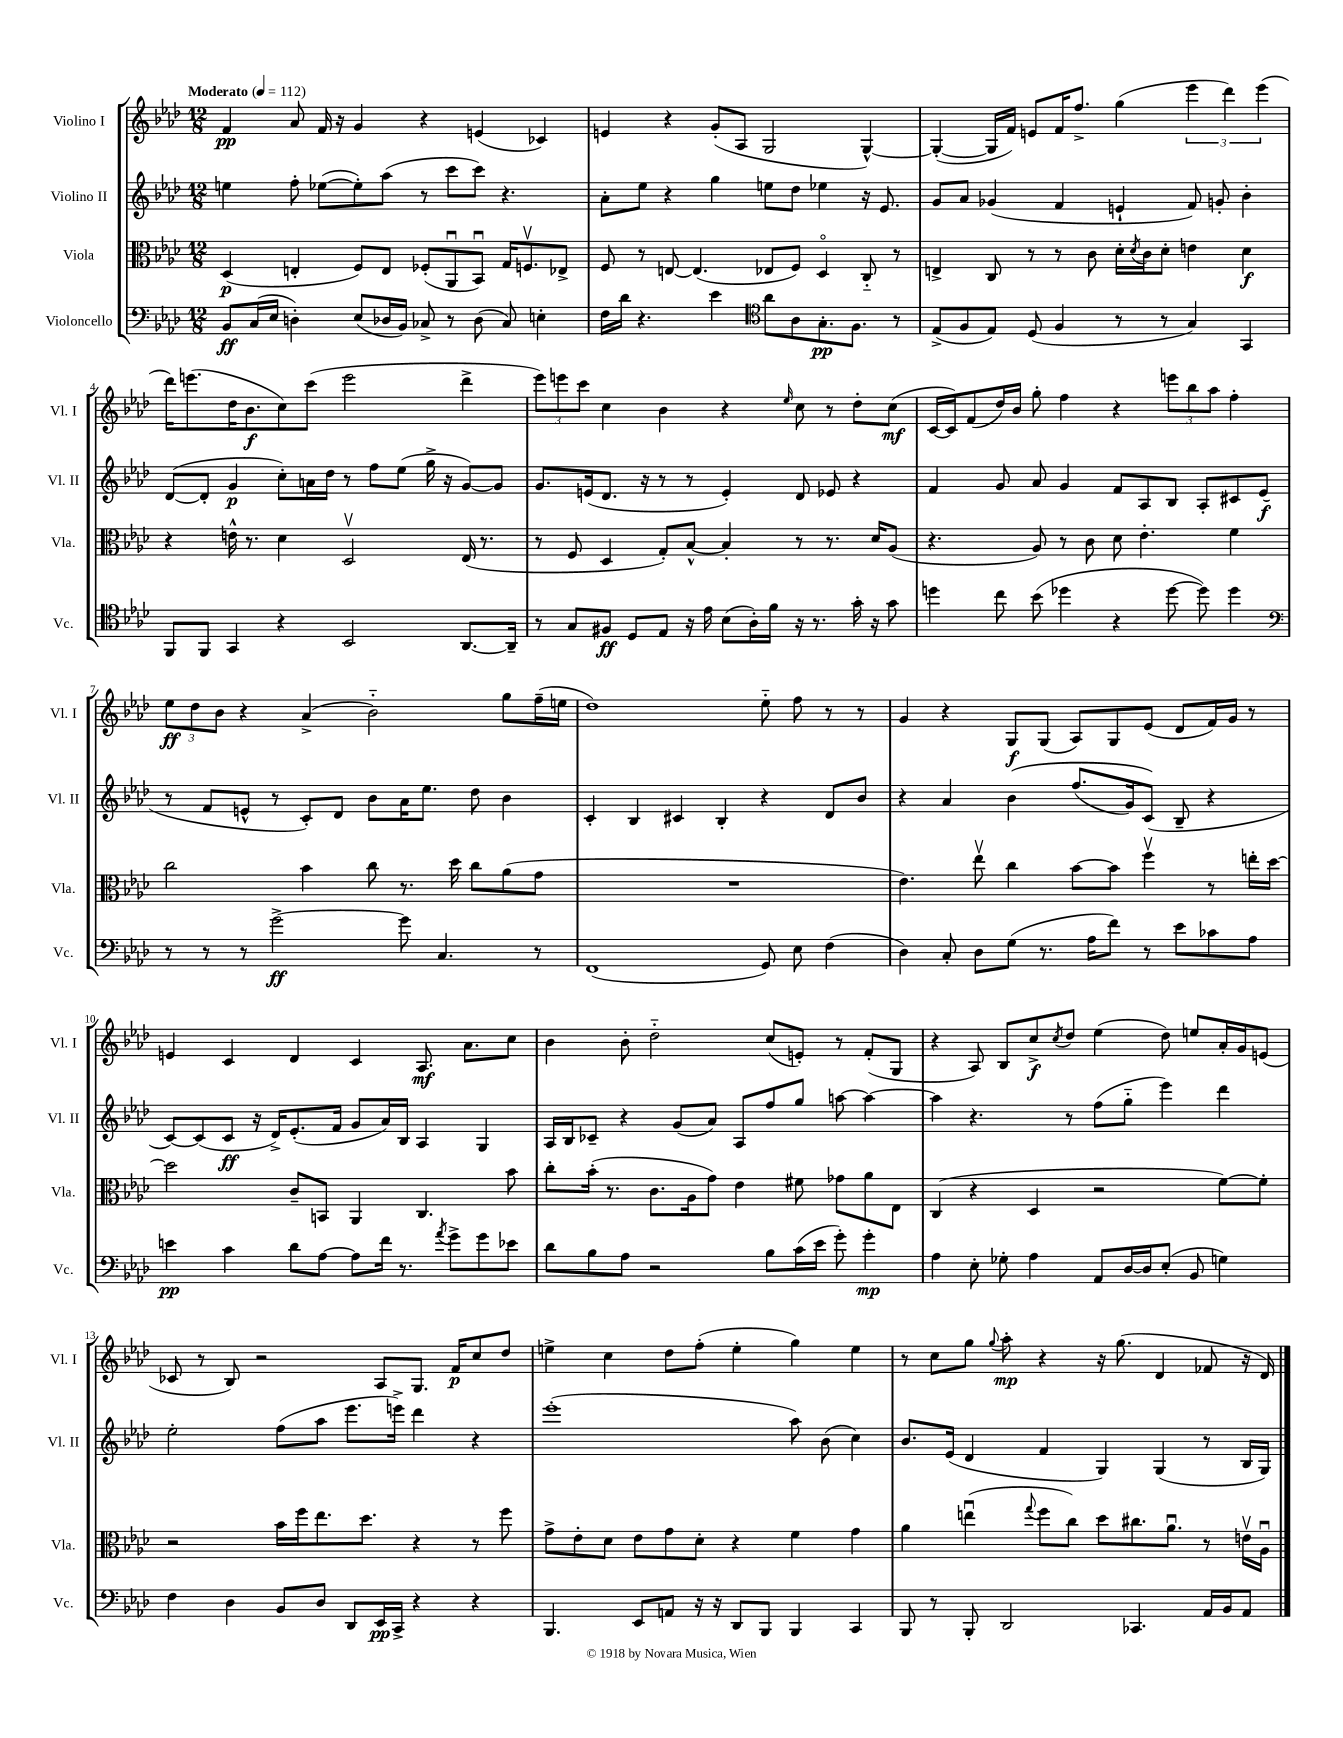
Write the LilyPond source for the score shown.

<<
\new StaffGroup <<
\new Staff = "s0" \with { instrumentName = "Violino I" shortInstrumentName = "Vl. I" } {
    \clef treble \key aes \major \numericTimeSignature \time 12/8 \tempo "Moderato" 4 = 112
    f'4\pp aes'8 f'16 r16 g'4 r4 e'4( ces'4) |
    e'4 r4 g'8-.( aes8 g2 g4~-^) |
    g4~-.( g16 f'16) e'8 f'16 f''8.-> g''4( \tuplet 3/2 { ees'''4 des'''4) ees'''4( } |
    des'''16) e'''8.( des''16 bes'8.\f c''8) c'''8( e'''2 des'''4-> |
    \tuplet 3/2 { ees'''8) e'''8 c'''8 } c''4 bes'4 r4 \grace { ees''16 } c''8 r8 des''8-. c''8\mf( |
    c'16~ c'16) f'8( des''16) bes'16 g''8-. f''4 r4 \tuplet 3/2 { e'''8 bes''8 aes''8 } f''4-. |
    \tuplet 3/2 { ees''8\ff des''8 bes'8 } r4 aes'4->( bes'2-_) g''8 f''16--( e''16 |
    des''1) ees''8-_ f''8 r8 r8 |
    g'4 r4 g8\f g8( aes8) g8 ees'8( des'8 f'16) g'16 r8 |
    e'4 c'4 des'4 c'4 aes8.\mf aes'8. c''8 |
    bes'4 bes'8-. des''2-_ c''8( e'8-.) r8 f'8-.( g8 |
    r4 aes8) bes8 c''8->\f \acciaccatura { c''8 } des''8 ees''4( des''8) e''8 aes'16-. g'16 e'8( |
    ces'8 r8 bes8) r2 aes8 g8. f'16\p c''8 des''8 |
    e''4-> c''4 des''8 f''8-.( e''4-. g''4) e''4 |
    r8 c''8 g''8 \appoggiatura { g''8 } aes''8-.\mp r4 r16 g''8.( des'4 fes'8 r16 des'16) \bar "|." |
}
\new Staff = "s1" \with { instrumentName = "Violino II" shortInstrumentName = "Vl. II" } {
    \clef treble \key aes \major \numericTimeSignature \time 12/8
    e''4 f''8-. ees''8~( ees''8-.) aes''8( r8 c'''8 c'''8) r4. |
    aes'8-. ees''8 r4 g''4 e''8 des''8 ees''4 r16 ees'8. |
    g'8 aes'8 ges'4( f'4 e'4-! f'8) g'8-. bes'4-. |
    des'8~( des'8-. g'4\p c''8-.) a'16 des''16 r8 f''8 ees''8( g''16-> r16 g'8~) g'8 |
    g'8. e'16( des'8. r16 r8 r8 e'4-.) des'8 ees'8 r4 |
    f'4 g'8 aes'8 g'4 f'8 aes8 bes8 aes8-. cis'8 ees'8\f( |
    r8 f'8 e'8-^ r8 c'8-.) des'8 bes'8 aes'16 ees''8. des''8 bes'4 |
    c'4-. bes4 cis'4 bes4-. r4 des'8 bes'8 |
    r4 aes'4 bes'4\( f''8.( g'16) c'8(\) bes8-- r4 |
    c'8~) c'8( c'8\ff r16 des'16->) ees'8.-.( f'16 g'8 aes'16) bes16 aes4 g4 |
    aes16 bes16 ces'8-- r4 g'8( aes'8) aes8 f''8 g''8 a''8~ a''4~ |
    a''4 r4. r8 f''8( g''8-_ ees'''4) des'''4 |
    ees''2-. f''8( aes''8 ees'''8. e'''16->) des'''4 r4 |
    ees'''1-.( aes''8) bes'8( c''4) |
    bes'8. ees'16( des'4 f'4 g4) g4( r8 bes16 g16) \bar "|." |
}
\new Staff = "s2" \with { instrumentName = "Viola" shortInstrumentName = "Vla." } {
    \clef alto \key aes \major \numericTimeSignature \time 12/8
    des4\p( e4-. f8) e8 fes8-.( aes,8\downbow bes,8\downbow) g16 f8.\upbow ees8-> |
    f8 r8 e8~ e4.( ees8 f8) des4\flageolet c8-_ r8 |
    e4-> c8 r8 r8 c'8 des'16-. \acciaccatura { des'8 } c'16 des'8-. e'4 des'4\f |
    r4 e'16-^ r8. des'4 des2\upbow ees16( r8. |
    r8 f8 des4 g8-.) bes8~-^ bes4-. r8 r8. des'16 aes8( |
    r4. aes8) r8 c'8 des'8 ees'4.-. f'4 |
    c''2 bes'4 c''8 r8. des''16 c''8 aes'8( g'8 |
    R1. |
    ees'4.) ees''8\upbow c''4 bes'8~ bes'8 f''4\upbow r8 e''16-. des''16~ |
    des''2 c'8-- b,8 aes,4 c4. bes'8 |
    c''8-. bes'16-.( r8. c'8. aes16 g'8) ees'4 fis'8 ges'8 aes'8 ees8 |
    c4( r4 des4 r2 f'8~) f'8-. |
    r2 bes'16 f''16 ees''8. des''8. r4 r8 f''8 |
    g'8-> ees'8-. des'8 ees'8 g'8 des'8-. r4 f'4 g'4 |
    aes'4 e''4\downbow( \appoggiatura { g''8 } f''8 c''8) des''8 cis''8. aes'8.\downbow r8 e'16\upbow aes16\downbow \bar "|." |
}
\new Staff = "s3" \with { instrumentName = "Violoncello" shortInstrumentName = "Vc." } {
    \clef bass \key aes \major \numericTimeSignature \time 12/8
    bes,8\ff c16( ees16 d4-.) ees8( des16 bes,16) ces8-> r8 des8( ces8) e4-. |
    f16 des'16 r4. ees'4 \clef tenor aes'8 aes8 g8.-.\pp f8. r8 |
    ees8->( f8 ees8) des8( f4 r8 r8 g4) g,4 |
    f,8 f,8 g,4 r4 bes,2 aes,8.~ aes,16-- |
    r8 g8 fis8\ff des8 ees8 r16 ees'16 bes8( aes16-.) f'16 r16 r8. g'16-. r16 g'8 |
    d''4 c''8 bes'8( des''4 r4 des''8~ des''8) des''4 |
    \clef bass r8 r8 r8 g'2~->\ff g'8 c4. r8 |
    f,1( g,8) ees8 f4( |
    des4) c8-. des8 g8( r8. aes16 f'8) r8 ees'8 ces'8 aes8 |
    e'4\pp c'4 des'8 aes8~ aes8 f'16 r8. \acciaccatura { aes'8 } g'8-> g'8 ees'8 |
    des'8 bes8 aes8 r2 bes8 c'16( ees'16 g'8-.) g'4-.\mp |
    aes4 ees8-. ges8-. aes4 aes,8 des16~ des16 ees8-.( bes,8 g4) |
    f4 des4 bes,8 des8 des,8 ees,16\pp c,16-> r4 r4 |
    bes,,4. ees,8 a,8 r16 r16 des,8 bes,,8 bes,,4 c,4 |
    bes,,8 r8 bes,,8-. des,2 ces,4. aes,16 bes,16 aes,8 \bar "|." |
}
>>
>>
